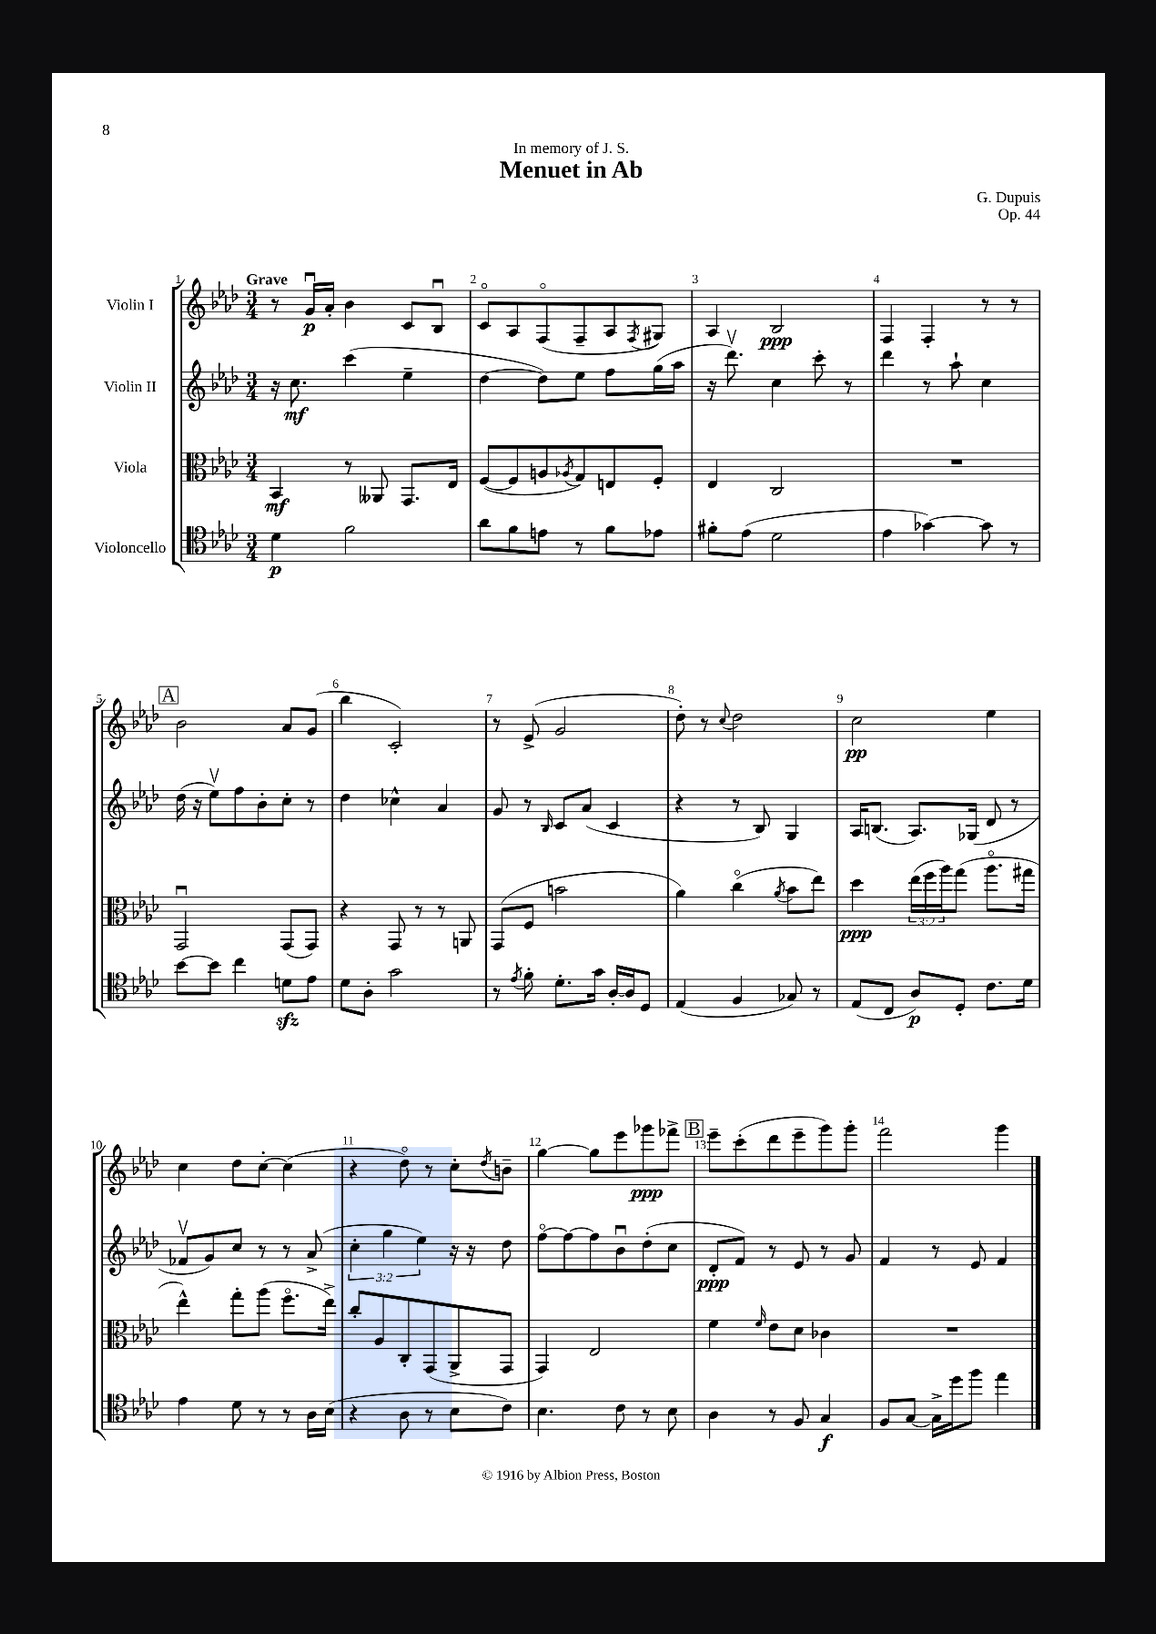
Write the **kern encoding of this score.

**kern	**kern	**kern	**kern
*staff4	*staff3	*staff2	*staff1
*clefC4	*clefC3	*clefG2	*clefG2
*k[b-e-a-d-]	*k[b-e-a-d-]	*k[b-e-a-d-]	*k[b-e-a-d-]
*M3/4	*M3/4	*M3/4	*M3/4
4d-	4BB-	16r	8r
.	.	8.cc	.
.	.	.	16gu
.	.	.	16a-'
2f	8r	(4ccc	4b-
.	8AA--	.	.
.	8.GG	4ee-~	8c
.	.	.	8B-u
.	16E-	.	.
=	=	=	=
8a-	([8F	[4dd-	8co
8f	8F]	.	8A-
8e	8A	8dd-])	(8Fo
.	8qA-	.	.
8r	8G)	8ee-	8F~
8f	8E	8ff	8A-
.	.	.	8qF
8e-	8F'	(16gg	8G#)
.	.	16aa-	.
=	=	=	=
8f#'	4E-	16r	4A-
.	.	8.ddd-v)	.
(8e-	.	.	.
2d-	2C	4cc	2B-
.	.	8ccc'	.
.	.	8r	.
=	=	=	=
4e-	2.r	4ddd-	4F
[4g-)	.	8r	4F'
.	.	8aa-`	.
8g-]	.	4cc	8r
8r	.	.	8r
=	=	=	=
[8b-	2GGu	(16dd-	2b-
.	.	16r	.
8b-]	.	8ee-v)	.
4cc	.	8ff	.
.	.	8b-'	.
8d	(8GG	8cc'	8a-
8e-	8GG)	8r	(8g
=	=	=	=
8d-	4r	4dd-	4bb-
8A-'	.	.	.
2g	8GG	4cc-^^	2c')
.	8r	.	.
.	8r	4a-	.
.	8AA	.	.
=	=	=	=
8r	(8GG	8g	8r
8qe-	.	.	.
8f'	8F	8r	(8e-^
.	.	16qqB-	.
8.d-'	2b	8c	2g
.	.	(8a-	.
16g	.	.	.
[16A-'	.	4c	.
16A-]	.	.	.
8D-	.	.	.
=	=	=	=
(4E-	4a-)	4r	8dd-')
.	.	.	8r
.	.	.	8qqcc
4F	(4cco	8r	2dd-
.	.	8B-)	.
.	8qa-	.	.
8G-)	8b-	4G	.
8r	8ee-)	.	.
=	=	=	=
(8E-	4dd-	16A-	2cc
.	.	(8.B	.
8C	.	.	.
8A-)	(24ee-	8.A-)	.
.	24ff	.	.
.	24aa-)	.	.
8D-'	(8gg	.	.
.	.	(16G-	.
8.c	8.aa-o	8d-	4ee-
.	.	8r	.
16d-	16gg#	.	.
=	=	=	=
4e-	4ee-^^)	8f-v	4cc
.	.	8g)	.
8d-	8gg'	8cc	8dd-
8r	(8aa-	8r	[8cc'
8r	8.ffo	8r	(4cc]
16A-	.	(8a-^	.
(16B-	16ee-^)	.	.
=	=	=	=
4r	8cc'	6cc'	4r
.	8A-	.	.
.	.	6gg	.
8A-	8C'	.	8dd-o)
.	.	6ee-)	.
8r	(8GG	.	8r
8B-	8AA-^	16r	8cc'
.	.	16r	.
.	.	.	8qdd-
8c)	8GG	8dd-	8b~
=	=	=	=
4.B-	4GG)	[8ffo	[4gg
.	.	8ff_	.
.	2E-	8ff]	8gg]
8c	.	8b-u	8eee-
8r	.	(8dd-'	8ggg-
8B-	.	8cc	8fff-^
=	=	=	=
4A-	4f	8d-'	8eee-~
.	.	8f)	(8ccc'
.	16qqf	.	.
8r	8e-	8r	8ddd-
8F	8d-	8e-	8eee-~
4G	4c-	8r	8ggg)
.	.	8g	8ggg'
=	=	=	=
8F	2.r	4f	2fff
[8G	.	.	.
16G^]	.	8r	.
16dd-	.	.	.
8ff	.	8e-	.
4ee-	.	4f	4ggg
==	==	==	==
*-	*-	*-	*-
